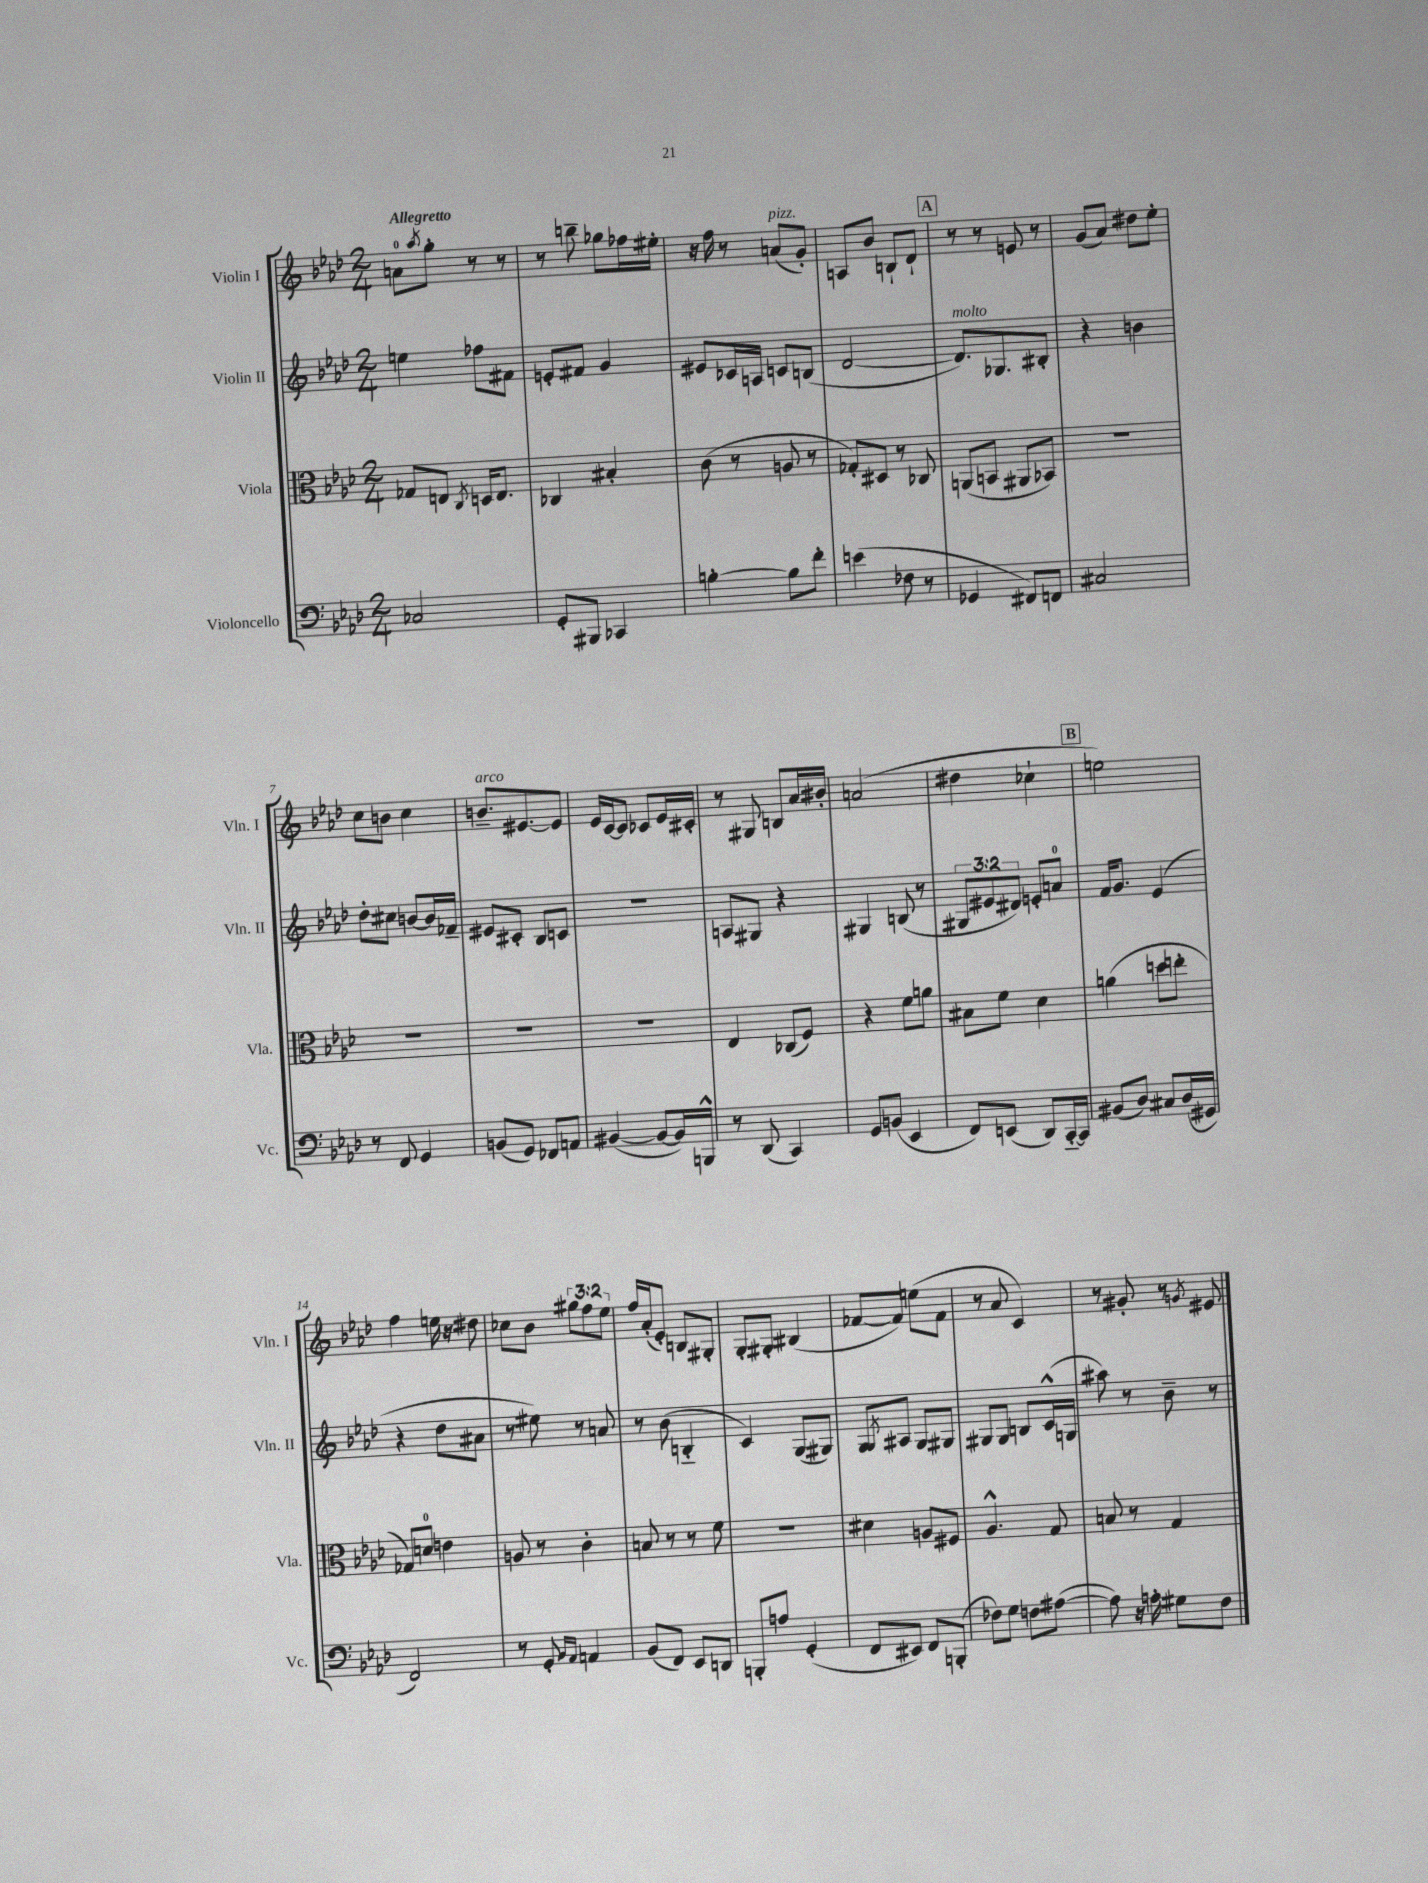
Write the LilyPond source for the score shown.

<<
\new StaffGroup <<
\new Staff = "s0" \with { instrumentName = "Violin I" shortInstrumentName = "Vln. I" } {
    \clef treble \key aes \major \numericTimeSignature \time 2/4 \override Staff.TupletNumber.text = #tuplet-number::calc-fraction-text \tempo "Allegretto"
    a'8-0 \acciaccatura { aes''8 } g''8-. r8 r8 |
    r8 b''8-- ges''8 fes''16 eis''16-. |
    r16 f''16 r8 a'8^\markup { \italic "pizz." }( g'8-.) |
    a8 bes'8 b8-! des'8-! |
    \mark \markup { \box "A" } r8 r8 e'8 r8 |
    g'8( aes'8) dis''8 ees''8-. |
    c''8 b'8 c''4 |
    b'8.--^\markup { \italic "arco" } eis'8.~ eis'8 |
    ees'16 c'16~ c'8 ces'8 ees'16 cis'16-. |
    r8 gis8 b8 aes'16 bis'16-. |
    a'2( |
    dis''4 ces''4-! |
    \mark \markup { \box "B" } e''2) |
    f''4 e''16 r16 dis''8 |
    ces''8 bes'8 \tuplet 3/2 { gis''8 f''8 ees''8 } |
    f''16 aes'16-.( ees'8-.) b8 gis8-. |
    g8-. gis8-. bis4( |
    fes'8~ fes'8) e''8( fes'8 |
    r8 aes'8 c'4) |
    r8 gis'8-. r8 \acciaccatura { g'8 } eis'8 \bar "|." |
}
\new Staff = "s1" \with { instrumentName = "Violin II" shortInstrumentName = "Vln. II" } {
    \clef treble \key aes \major \numericTimeSignature \time 2/4 \override Staff.TupletNumber.text = #tuplet-number::calc-fraction-text
    e''4 fes''8 fis'8 |
    e'8-. fis'8 g'4 |
    eis'8 ces'16 a16 c'8 b8( |
    des'2~ |
    \mark \markup { \box "A" } des'8.^\markup { \italic "molto" }) ges8. bis8-. |
    r4 b'4 |
    des''8-. cis''8 b'8~ b'16 fes'16-- |
    eis'8 cis'8-. bes8 c'8 |
    R2 |
    a8 gis8 r4 |
    gis4 b8( r8 |
    \tuplet 3/2 { gis8 eis'8 dis'8) } e'8-. a'8-0 |
    \mark \markup { \box "B" } f'16 g'8. ees'4( |
    r4 des''8 ais'8 |
    r8 eis''8) r8 a'8 |
    r8 bes'8( b4-_ |
    c'4) g8( gis8) |
    g8 \acciaccatura { g8 } ais8 g8 gis8 |
    gis8 gis8 b8 c'16-^( g16 |
    ais''8) r8 bes'8-- r8 \bar "|." |
}
\new Staff = "s2" \with { instrumentName = "Viola" shortInstrumentName = "Vla." } {
    \clef alto \key aes \major \numericTimeSignature \time 2/4
    ges8 e8 \acciaccatura { c8 } d16 e8. |
    ces4 bis4-. |
    c'8( r8 a8 r8 |
    ges8-.) dis8 r8 ces8 |
    \mark \markup { \box "A" } a,8( b,8 ais,8 bes,8) |
    R2 |
    R2 |
    R2 |
    R2 |
    ees4 ces8( f8) |
    r4 f'8 a'8 |
    bis8 f'8 des'4 |
    \mark \markup { \box "B" } a'4( d''8 e''8-. |
    ges8) d'8-0 e'4 |
    a8 r8 c'4-. |
    b8 r8 r8 f'8 |
    R2 |
    dis'4 a8 fis8 |
    aes4.-^ g8 |
    b8 r8 g4 \bar "|." |
}
\new Staff = "s3" \with { instrumentName = "Violoncello" shortInstrumentName = "Vc." } {
    \clef bass \key aes \major \numericTimeSignature \time 2/4
    ces2 |
    g,8-. bis,,8 ces,4 |
    b4~-. b8 f'8-. |
    e'4( fes8 r8 |
    \mark \markup { \box "A" } ges,4 fis,8) f,8 |
    cis2 |
    r8 f,8 g,4 |
    b,8( g,8) fes,8 a,8 |
    bis,4~( bis,8~ bis,16) b,,16-^ |
    r8 des,8( c,4) |
    g,8 b,8( ees,4 |
    f,8) e,8( des,8) c,16~-_ c,16 |
    \mark \markup { \box "B" } bis,8( des8) cis8 des16( gis,16 |
    f,2) |
    r8 g,8-. \grace { bes,16 aes,16 } a,4 |
    bes,8( f,8) ees,8 d,8 |
    b,,8-. a8 g,4-.( |
    f,8 eis,8) f,8 b,,8-.( |
    fes8) g8 f8 ais8~( |
    ais8) r16 a16-. gis8 f8 \bar "|." |
}
>>
>>
